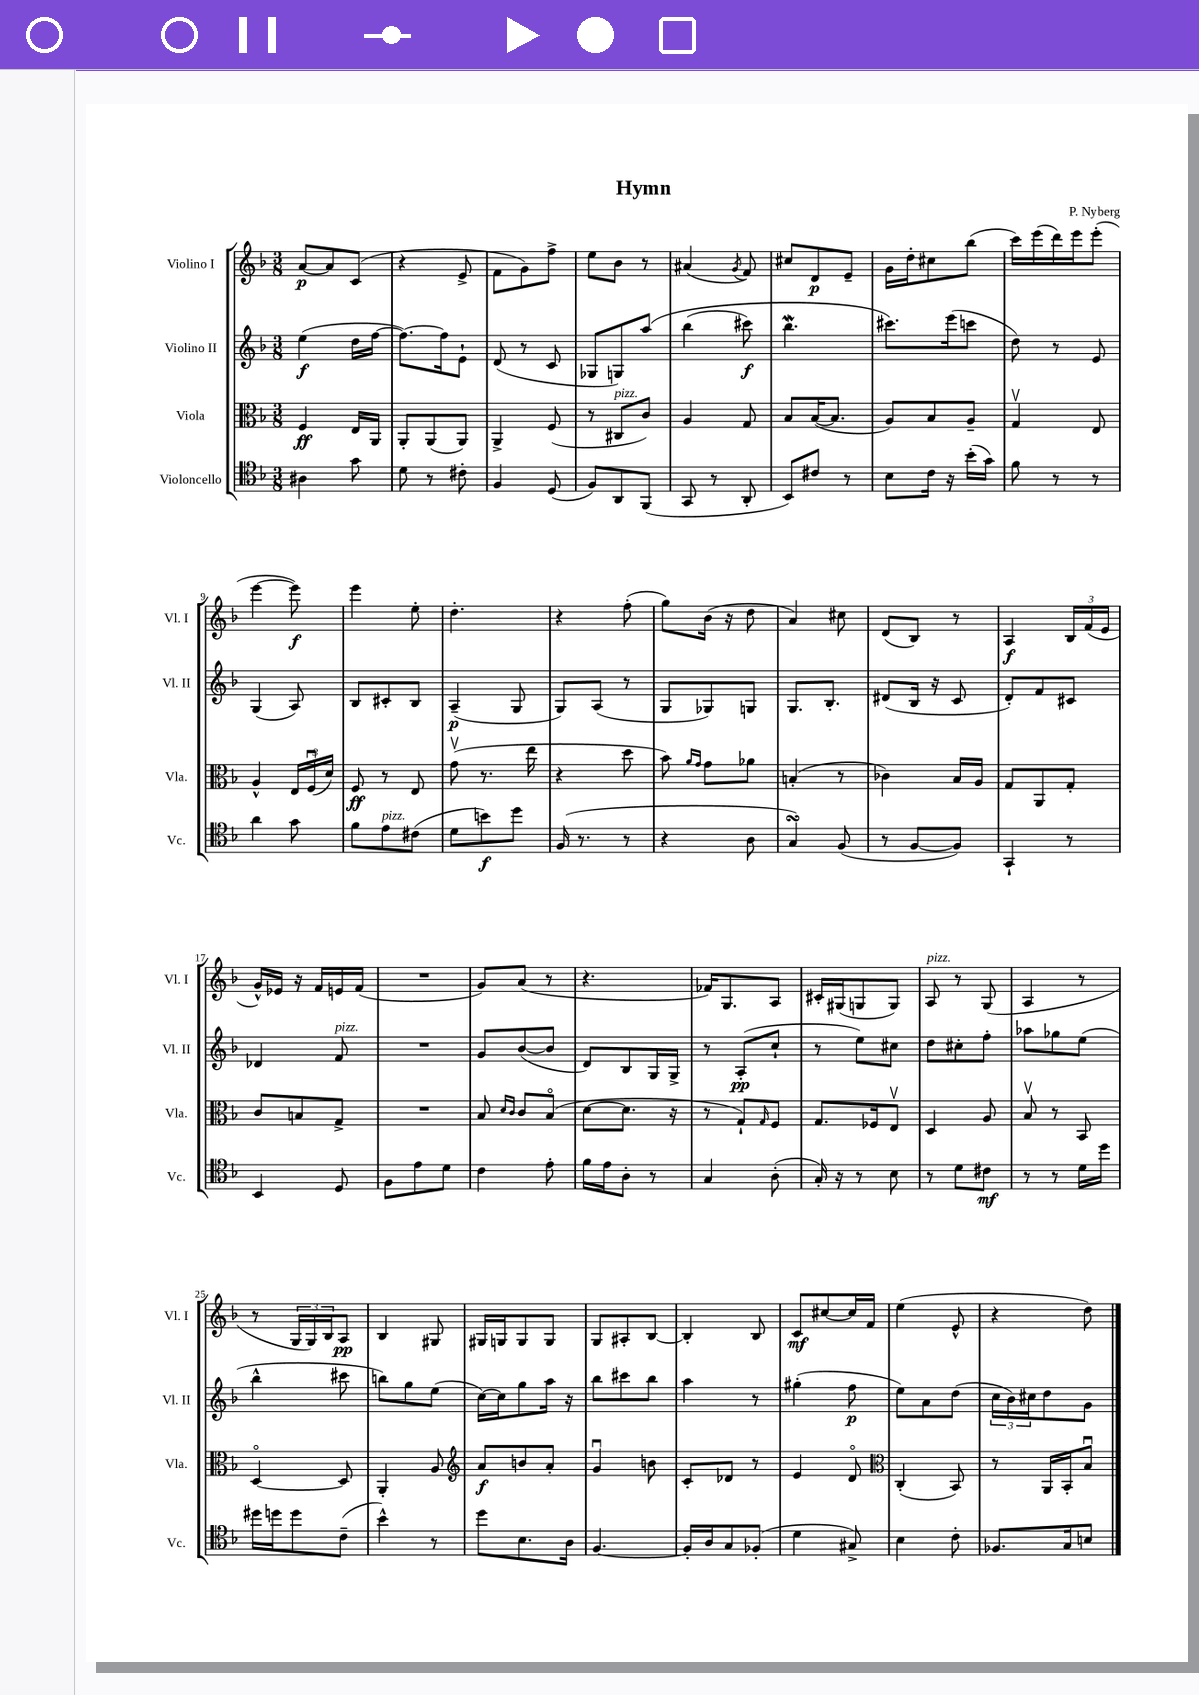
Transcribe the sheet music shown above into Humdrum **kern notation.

**kern	**dynam	**kern	**dynam	**kern	**dynam	**kern	**dynam
*part4	*part4	*part3	*part3	*part2	*part2	*part1	*part1
*staff4	*staff4	*staff3	*staff3	*staff2	*staff2	*staff1	*staff1
*I"Violoncello	*	*I"Viola	*	*I"Violino II	*	*I"Violino I	*
*I'Vc.	*	*I'Vla.	*	*I'Vl. II	*	*I'Vl. I	*
*clefC4	*	*clefC3	*	*clefG2	*	*clefG2	*
*k[b-]	*	*k[b-]	*	*k[b-]	*	*k[b-]	*
*M3/8	*	*M3/8	*	*M3/8	*	*M3/8	*
=1	=1	=1	=1	=1	=1	=1	=1
4A#X\	.	4F/	ff	(4ee\	f	[8a/L	p
.	.	.	.	.	.	8a/]	.
8g\	.	16E/LL	.	16dd\LL	.	(8c/J	.
.	.	16AA/JJ	.	[16ff\JJ	.	.	.
=2	=2	=2	=2	=2	=2	=2	=2
8d\	.	8AA'/L	.	8.ff\L_)	.	4r	.
8r	.	(8AA/	.	.	.	.	.
.	.	.	.	16ff\k]	.	.	.
8c#X'\	.	8AA/J)	.	8e`\J	.	8e^/	.
=3	=3	=3	=3	=3	=3	=3	=3
4F/	.	4AA^/	.	(8d/	.	8f\L	.
.	.	.	.	8r	.	8g\)	.
(8D/	.	(8F/	.	8c/	.	8ff^\J	.
=4	=4	=4	=4	=4	=4	=4	=4
8F/L)	.	8r	.	8G-X/L	.	8ee\L	.
!	!	!LO:TX:a:i:t=pizz.	!	!	!	!	!
8AA/	.	8C#X/L	.	8Gn/)	.	8b-\J	.
(8FF/J	.	8c/J)	.	(8aa/J	.	8r	.
=5	=5	=5	=5	=5	=5	=5	=5
8GG/	.	4A/	.	(4bb-\	.	(4a#X/	.
8r	.	.	.	.	.	.	.
.	.	.	.	.	.	8qg/	.
8AA'/	.	8G/	.	8ccc#X\)	f	8f/)	.
=6	=6	=6	=6	=6	=6	=6	=6
8BB-/L)	.	8B-/L	.	4.bb-w\	.	8cc#X/L	.
8c#X/J	.	([16B-/K	.	.	.	8d/	p
.	.	8.B-/J]	.	.	.	.	.
8r	.	.	.	.	.	8e~/J	.
=7	=7	=7	=7	=7	=7	=7	=7
8B-\L	.	8A/L)	.	8.ccc#X\L)	.	16g\LL	.
.	.	.	.	.	.	16dd'\J	.
16c\Jk	.	8B-/	.	.	.	8cc#X\	.
16r	.	.	.	(16eee\k	.	.	.
(16b-'\LL	.	8A~/J	.	8cccn\J	.	(8bb-\J	.
16g\JJ)	.	.	.	.	.	.	.
=8	=8	=8	=8	=8	=8	=8	=8
8f\	.	4Gv/	.	8dd\)	.	16ccc\LL)	.
.	.	.	.	.	.	(16eee\	.
8r	.	.	.	8r	.	16ddd\)	.
.	.	.	.	.	.	16eee\J	.
8r	.	8E/	.	8e/	.	(8eee'\J	.
!!LO:LB:g=z
=9	=9	=9	=9	=9	=9	=9	=9
4a\	.	4A^^/	.	(4G/	.	[4eee\	.
8g\	.	24E/LL	.	8A/)	.	8eee\])	f
.	.	(24Fu/	.	.	.	.	.
.	.	24d/JJ)	.	.	.	.	.
=10	=10	=10	=10	=10	=10	=10	=10
8f\L	.	8F/	ff	8B-/L	.	4eee\	.
!LO:TX:a:i:t=pizz.	!	!	!	!	!	!	!
8e\	.	8r	.	8c#X'/	.	.	.
(8c#X\J	.	8E/	.	8B-/J	.	8ee'\	.
=11	=11	=11	=11	=11	=11	=11	=11
8d\L	.	(8gv\	.	(4A~/	p	4.dd'\	.
8bn\)	f	8.r	.	.	.	.	.
8dd\J	.	.	.	8G/	.	.	.
.	.	16ee\	.	.	.	.	.
=12	=12	=12	=12	=12	=12	=12	=12
(16F/	.	4r	.	8G/L)	.	4r	.
8.r	.	.	.	.	.	.	.
.	.	.	.	(8A/J	.	.	.
8r	.	8dd\	.	8r	.	(8ff'\	.
=13	=13	=13	=13	=13	=13	=13	=13
4r	.	8b-\)	.	8G/L	.	8gg\L)	.
.	.	16qqa/LL	.	.	.	.	.
.	.	16qqg/JJ	.	.	.	.	.
.	.	8g\L	.	8G-X/)	.	(16b-\Jk	.
.	.	.	.	.	.	16r	.
8A\	.	8a-X\J	.	8Gn/J	.	8dd\	.
=14	=14	=14	=14	=14	=14	=14	=14
4GsSSS/)	.	(4Bn'/	.	8.G/L	.	4a/)	.
.	.	.	.	8.B-'/J	.	.	.
(8F/	.	8r	.	.	.	8cc#X\	.
=15	=15	=15	=15	=15	=15	=15	=15
8r	.	4c-X\)	.	(8d#X/L	.	(8d/L	.
[8F/L	.	.	.	16B-/Jk	.	8B-/J)	.
.	.	.	.	16r	.	.	.
8F/J])	.	16B-/LL	.	8c/	.	8r	.
.	.	16A/JJ	.	.	.	.	.
=16	=16	=16	=16	=16	=16	=16	=16
4GG`/	.	8G/L	.	8d'/L)	.	4A/	f
.	.	8AA/	.	8f/	.	.	.
8r	.	8G'/J	.	8c#X/J	.	24B-/LL	.
.	.	.	.	.	.	(24f/	.
.	.	.	.	.	.	24e/JJ	.
!!LO:LB:g=z
=17	=17	=17	=17	=17	=17	=17	=17
4BB-/	.	8c/L	.	4d-X/	.	16g^^/LL)	.
.	.	.	.	.	.	16e-X/JJ	.
.	.	8Bn/	.	.	.	16r	.
.	.	.	.	.	.	16f/LL	.
!	!	!	!	!LO:TX:a:i:t=pizz.	!	!	!
8D/	.	8G^/J	.	8f/	.	16en/	.
.	.	.	.	.	.	(16f/JJ	.
=18	=18	=18	=18	=18	=18	=18	=18
8F\L	.	4.r	.	4.r	.	4.r	.
8e\	.	.	.	.	.	.	.
8d\J	.	.	.	.	.	.	.
=19	=19	=19	=19	=19	=19	=19	=19
4c\	.	8B-/	.	8g/L	.	8g/L)	.
.	.	16qqd/LL	.	.	.	.	.
.	.	16qqc/JJ	.	.	.	.	.
.	.	8c/L	.	([8b-/	.	(8a/J	.
8e'\	.	(8B-/J	.	8b-/J]	.	8r	.
=20	=20	=20	=20	=20	=20	=20	=20
16f\LL	.	[8d\L	.	8d/L)	.	4.r	.
16e\J	.	.	.	.	.	.	.
8A'\J	.	8.d\J]	.	8B-/	.	.	.
8r	.	.	.	16G/L	.	.	.
.	.	16r	.	16G^/JJ	.	.	.
=21	=21	=21	=21	=21	=21	=21	=21
4G/	.	8r	.	8r	.	16f-X/KL)	.
.	.	.	.	.	.	8.G/	.
.	.	8G`/L)	.	(8A'/L	pp	.	.
.	.	16qqG/	.	.	.	.	.
(8A'\	.	8F/J	.	8cc`/J	.	8A/J	.
=22	=22	=22	=22	=22	=22	=22	=22
16G'/)	.	8.G/L	.	8r	.	16c#X'/LL	.
16r	.	.	.	.	.	(16G#X/J	.
8r	.	.	.	8ee\L)	.	8Gn/	.
.	.	16F-X/k	.	.	.	.	.
8B-\	.	8Ev/J	.	8cc#X\J	.	8G/J)	.
=23	=23	=23	=23	=23	=23	=23	=23
!	!	!	!	!	!	!LO:TX:a:i:t=pizz.	!
8r	.	4D/	.	8dd\L	.	8A/	.
8d\L	.	.	.	8cc#X'\	.	8r	.
8c#X\J	mf	8A/	.	8ff'\J	.	(8G/	.
=24	=24	=24	=24	=24	=24	=24	=24
8r	.	8B-v/	.	8aa-X\L	.	4A/	.
8r	.	8r	.	8gg-X\	.	.	.
16d\LL	.	8BB-/	.	(8ee\J	.	8r	.
16dd\JJ	.	.	.	.	.	.	.
!!LO:LB:g=z
=25	=25	=25	=25	=25	=25	=25	=25
16dd#X\LL	.	[4D/	.	4bb-^^\	.	8r	.
16ddn\J	.	.	.	.	.	.	.
8dd\	.	.	.	.	.	24G/LL	.
.	.	.	.	.	.	24G/)	.
.	.	.	.	.	.	24B-/J	.
(8c~\J	.	8D/]	.	8ccc#X\	.	8A/J	pp
=26	=26	=26	=26	=26	=26	=26	=26
4b-^^\)	.	4AA'/	.	8bbn\L)	.	4B-/	.
.	.	.	.	8gg\	.	.	.
8r	.	8A/	.	(8ee\J	.	8G#X/	.
=27	=27	=27	=27	=27	=27	=27	=27
*	*	*clefG2	*	*	*	*	*
8dd\L	.	8a/L	f	[16cc\LL)	.	16G#X/LL	.
.	.	.	.	16cc\J]	.	16Gn/J	.
8.B-\	.	8bn/	.	8gg\	.	8G/	.
.	.	8a'/J	.	16aa\Jk	.	8G/J	.
16A\Jk	.	.	.	16r	.	.	.
=28	=28	=28	=28	=28	=28	=28	=28
[4.F/	.	4gu/	.	8bb-\L	.	8G/L	.
.	.	.	.	8ccc#X\	.	8A#X'/	.
.	.	8bn\	.	8bb-\J	.	[8B-/J	.
=29	=29	=29	=29	=29	=29	=29	=29
16F'/LL]	.	8c'/L	.	4aa\	.	4B-'/]	.
16A/J	.	.	.	.	.	.	.
8G/	.	8d-X/J	.	.	.	.	.
(8F-X'/J	.	8r	.	8r	.	8B-/	.
=30	=30	=30	=30	=30	=30	=30	=30
4d\	.	4e/	.	(4gg#X'\	.	8c/L	mf
.	.	.	.	.	.	[8cc#X/	.
8G#X^/)	.	8d/	.	8ff\	p	16cc#/L]	.
.	.	.	.	.	.	16f/JJ	.
=31	=31	=31	=31	=31	=31	=31	=31
*	*	*clefC3	*	*	*	*	*
4B-\	.	(4C'/	.	8ee\L)	.	(4ee\	.
.	.	.	.	8a\	.	.	.
8c'\	.	8BB-/)	.	(8dd\J	.	8e^^/	.
=32	=32	=32	=32	=32	=32	=32	=32
8.F-X/L	.	8r	.	24cc\LL	.	4r	.
.	.	.	.	24b-\)	.	.	.
.	.	.	.	24cc#X\J	.	.	.
.	.	16AA/LL	.	8dd\	.	.	.
16G/k	.	16BB-'/J	.	.	.	.	.
8Bn/J	.	8B-u/J	.	8g\J	.	8dd\)	.
==	==	==	==	==	==	==	==
*-	*-	*-	*-	*-	*-	*-	*-
